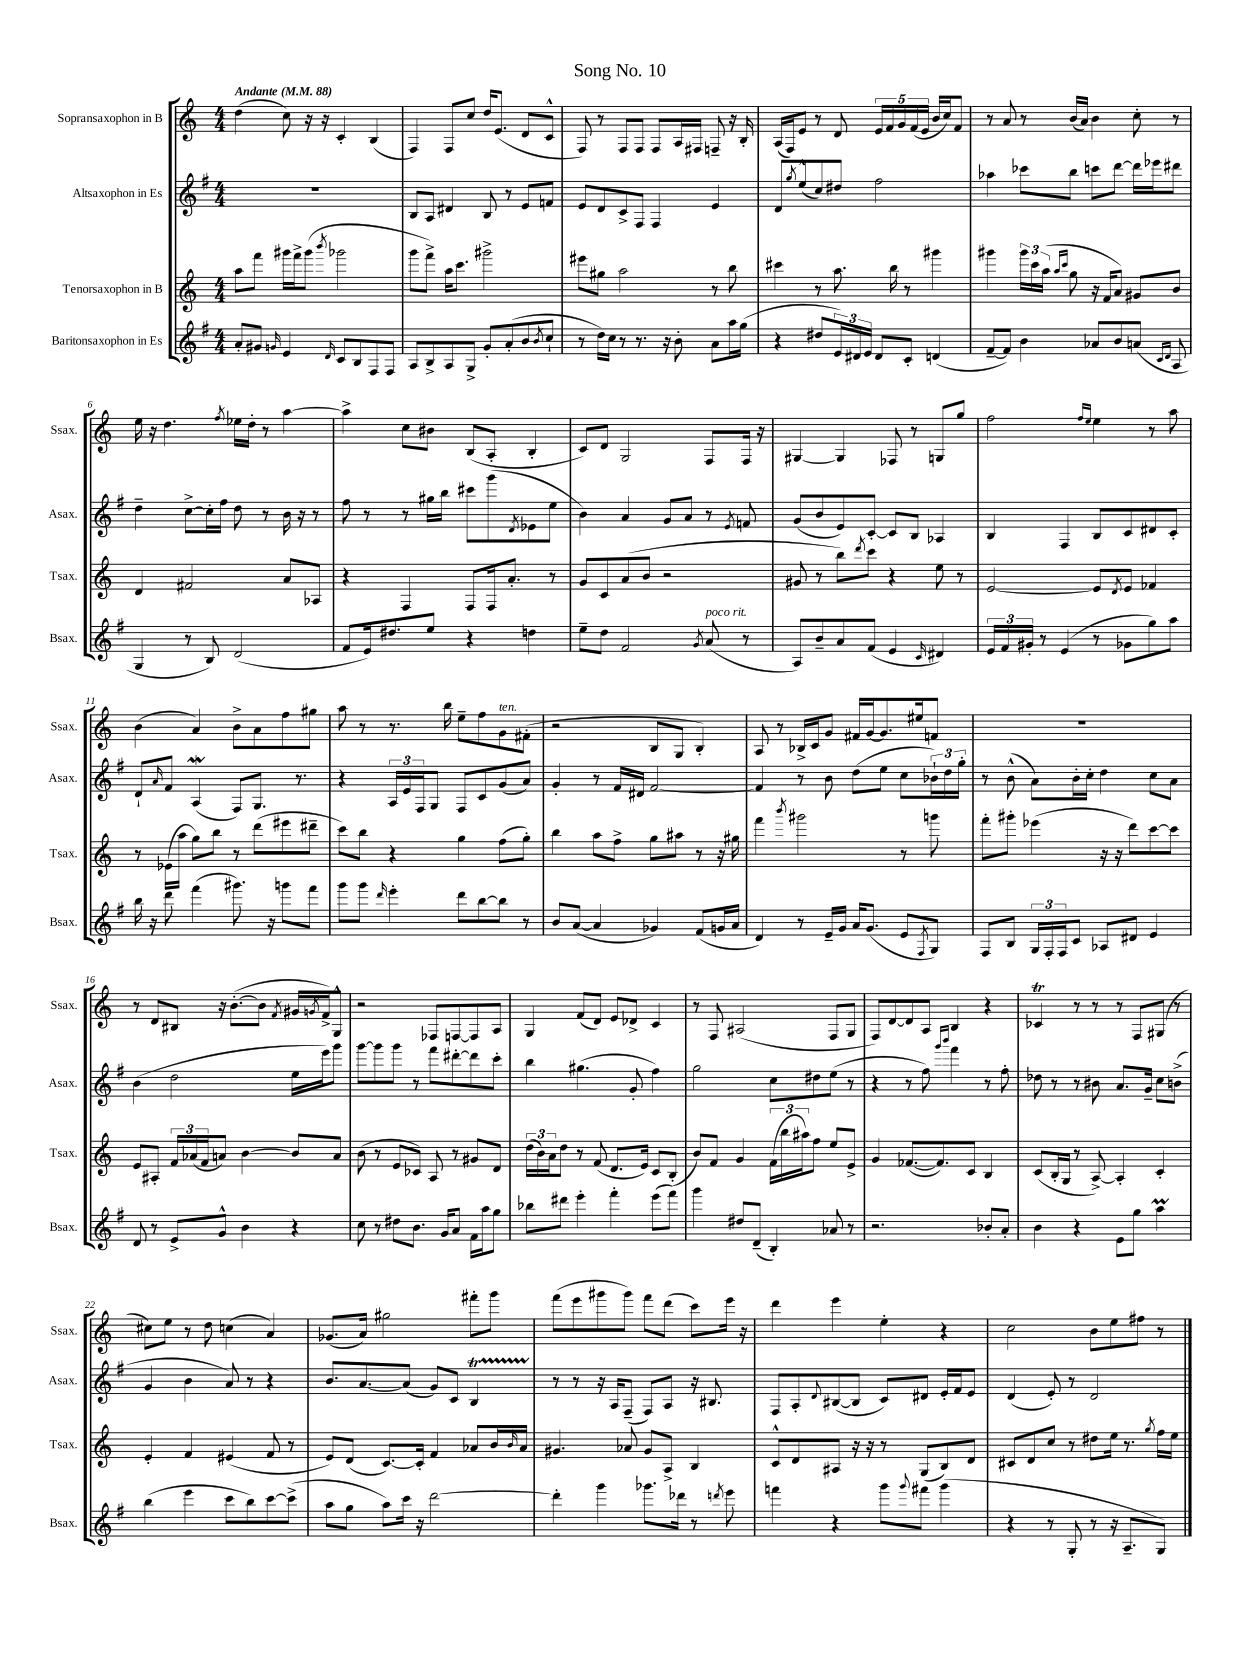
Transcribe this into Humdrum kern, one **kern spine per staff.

**kern	**kern	**kern	**kern
*part4	*part3	*part2	*part1
*staff4	*staff3	*staff2	*staff1
*I"Baritonsaxophon in Es	*I"Tenorsaxophon in B	*I"Altsaxophon in Es	*I"Sopransaxophon in B
*I'Bsax.	*I'Tsax.	*I'Asax.	*I'Ssax.
*clefG2	*clefG2	*clefG2	*clefG2
*k[f#]	*k[]	*k[f#]	*k[]
*M4/4	*M4/4	*M4/4	*M4/4
*MM88	*MM88	*MM88	*MM88
=1	=1	=1	=1
!	!	!	!LO:TX:a:B:t=Andante
8a'/L	8aa\L	1r	(4dd\
8g#X/J	8fff\J	.	.
16qqgn/	.	.	.
4e/	16ggg#X\LL	.	8cc\)
.	16fff^\J	.	.
.	(8ggg#\J	.	16r
.	.	.	16r
16qqd/	8qbbb/	.	.
8c/L	2ggg-X\	.	4c'/
8B/	.	.	.
8F#/	.	.	(4B/
8F#/J	.	.	.
=2	=2	=2	=2
8A/L	8ggg\L	8B/L	4F/)
8B^/	8fff^\J)	8A/J	.
8A/	16aa\KL	4d#X/	8F/L
.	8.ccc\J	.	.
8G^/J	.	.	8cc/J
8g'/L	2ggg#X^\	8B/	16dd/KL
.	.	.	(8.e/J
(8a'/	.	8r	.
8b/	.	8e/L	8d/L
8qb/	.	.	.
8cc`/J	.	8fn/J	8c^^/J
=3	=3	=3	=3
8r	8eee#X\L	8e/L	8F/)
16dd\LL)	8gg#X\J	8d/	8r
16cc\JJ	.	.	.
8r	2aa\	8c^/	8F/L
8.r	.	8F#/J	8F/J
.	.	4F#/	8F/L
16r	.	.	.
8b'\	.	.	16A/L
.	.	.	16F#X/JJ
8a\L	8r	4e/	8Fn~/
16aa\L	8bb\	.	16r
(16gg\JJ	.	.	16B'/
=4	=4	=4	=4
4r	4ccc#X\	8d/L	(16A/LL
.	.	.	16F/J)
.	.	8qgg/	.
.	.	(8ee^^/	8e/J
8dd#X/L	8r	8cc/)	8r
24e/L)	8.aa\	8dd#X/J	8d/
24d#X/	.	.	.
24e/JJ	.	.	.
8d#/L	.	2ff#\	20e/LL
.	.	.	20f/
.	16bb\	.	.
.	.	.	20g/
8c'/J	8r	.	.
.	.	.	(20f/
.	.	.	20e/JJ
(4dn/	4ggg#X\	.	16b/LL
.	.	.	16cc/J)
.	.	.	8f/J
=5	=5	=5	=5
[8f#~/L	4ggg#X\	4aa-X\	8r
8f#/J])	.	.	8a/
4b\	24ggg#\LL	8ccc-X\L	8r
.	24ccc\	.	.
.	(24aa\JJ	.	.
.	16qqaa/LL	.	.
.	16qqccc/JJ	.	.
.	8gg\	8bb\J	(16b/LL
.	.	.	16a/JJ)
8a-X/L	16r	8cccn\L	4b\
.	16f/KL	.	.
8b/	8a/J)	[8ddd\J	.
(8an/J	8g#X/L	16ddd\LL]	8cc'\
.	.	16eee-X\J	.
16qqc/LL	.	.	.
16qqd/JJ	.	.	.
8A/	8b/J	8ddd#X\J	8r
!!LO:LB:g=z
=6	=6	=6	=6
4G/	4d/	4dd~\	16ee\
.	.	.	16r
.	.	.	4.dd\
8r	2f#X/	[8cc^\L	.
8B/)	.	16cc'\L]	.
.	.	16ff#\JJ	.
.	.	.	8qff/
(2d/	.	8dd\	16ee-X\LL
.	.	.	16dd'\JJ
.	.	8r	8r
.	8a/L	16b\	[4aa\
.	.	16r	.
.	8A-X/J	8r	.
=7	=7	=7	=7
8f#/L	4r	8ff#\	4aa^\]
16e/k)	.	8r	.
8.dd#X/	.	.	.
.	4F/	8r	8cc\L
8ee/J	.	16gg#X\LL	8b#X\J
.	.	16bb\JJ	.
4r	8F/L	8ccc#X\L	(8B/L
.	16F/k	(8ggg\	8A'/J
.	8.a'/J	.	.
.	.	8qd/	.
4ddn\	.	8e-X\	4B'/
.	8r	8ee\J	.
=8	=8	=8	=8
8ee~\L	8g/L	4b\)	8c/L)
8dd\J	8c/	.	8d/J
2f#/	(8a/	4a/	2G/
.	8b/J	.	.
.	2r	8g/L	.
.	.	8a/J	.
8qg/	.	.	.
!LO:TX:a:i:t=poco rit.	!	!	!
(8a/	.	8r	8F/L
.	.	8qe/	.
8r	.	8fn/	16F/Jk
.	.	.	16r
=9	=9	=9	=9
8A/L)	8g#X/	(8g/L	[4G#X/
8b~/	8r	8b/	.
8a/	8bb\L)	8e/)	4G#/]
.	8qddd/	.	.
(8f#/J	8ccc\J	[8c'/J	.
4e/	4r	8c/L]	8F-X/
.	.	8B/J	8r
16qqc/	.	.	.
4d#X/)	8ee\	4A-X/	8Gn/L
.	8r	.	8gg/J
=10	=10	=10	=10
24e/LL	[2e/	4B/	2ff\
24f#/	.	.	.
24g#X'/JJ	.	.	.
8r	.	.	.
(4e/	.	4F#/	.
.	.	.	16qqff/LL
.	.	.	16qqee/JJ
8r	8e/L]	8B/L	4ee\
.	8qd/	.	.
8g-X\L	8e/J	8c/	.
8gg\)	4f-X/	8d#X/	8r
8aa\J	.	8c'/J	8aa\
!!LO:LB:g=z
=11	=11	=11	=11
16bb\	8r	8d`/L	(4b\
16r	.	.	.
.	.	16qqa/	.
8ddd\	(16e-X\LL	8f#/J	.
.	16aa\JJ	.	.
(4fff#\	8gg\L)	(4AW/	4a/)
.	8bb\J	.	.
8.ggg#X\)	8r	8F#/L)	8b^\L
.	(8ddd\L	8.G/J	8a\
16r	.	.	.
8gggn\L	8eee#X\	.	8ff\
.	.	8.r	.
8fff#\J	8ddd#X~\J	.	8gg#X\J
=12	=12	=12	=12
8ggg\L	8ccc\L)	4r	8aa\
8ggg\J	8bb\J	.	8r
16qqddd/	.	.	.
4eee'\	4r	24A/LL	8.r
.	.	24e/	.
.	.	24F#/J	.
.	.	8G/J	.
.	.	.	16bb\
8ddd\L	4gg\	8F#/L	8ee~\L
[8bb\	.	8c/	8ff\
!	!	!	!LO:TX:a:i:t=ten.
8bb\J]	(8ff\L	(8g/	8g\
8r	8gg'\J)	8a/J)	(8f#X'\J
=13	=13	=13	=13
8b/L	4bb\	4g'/	2r
([8a/J	.	.	.
4a/]	8aa\L	8r	.
.	8ff^\J	16f#/LL	.
.	.	16d#X/JJ	.
4g-X/)	8gg\L	[2f#/	8B/L
.	8aa#X\J	.	8G/J
(8f#/L	8r	.	4B'/)
16gn/L	16r	.	.
16a/JJ	16gg#X\	.	.
=14	=14	=14	=14
4d/)	4fff\	4f#/]	8A/
.	.	.	8r
.	8qbbb/	.	.
8r	2ggg#X\	8r	16B-X^/LL
.	.	.	16c/J
16e~/LL	.	8b\	8g/J
16g/JJ	.	.	.
16a/KL	.	(8dd\L	16f#X/LL
(8.g/J	.	.	[16g/J
.	.	8ee\J	8.g/]
8e/L	8r	8cc\L	.
.	.	.	16ee#X/k
8qF#/	.	.	.
8G/J)	8gggn\	24b-X`\L)	8fn/J
.	.	24dd\	.
.	.	24gg'\JJ	.
=15	=15	=15	=15
8F#/L	8fff'\L	8r	1r
8B/J	8ggg#X'\J	(8b^^\	.
24G/LL	(4eee-X\	8a\L)	.
24F#'/	.	.	.
24F#/J	.	.	.
8c/J	.	16b'\L	.
.	.	16cc'\JJ	.
8A-X/L	16r	4dd\	.
.	16r	.	.
8d#X/J	8ddd\L)	.	.
4e/	[8ccc\	8cc\L	.
.	8ccc\J]	8a\J	.
!!LO:LB:g=z
=16	=16	=16	=16
8d/	8e/L	(4b\	8r
8r	8A#X'/J	.	8d/L
8e^/L	24f/LL	2dd\	8B#X/J
.	(24a-X/	.	.
.	24f/J	.	.
8g^^/J	8an/J)	.	16r
.	.	.	([8.b'\L
4b\	[4b\	.	.
.	.	.	8b\J]
.	.	.	8qf/
4r	8b/L]	16ee\LL	16g#X/LL
.	.	.	8qgn/
.	.	16eee\J)	16f^/J)
.	8a/J	8ggg\J	8G^^/J
=17	=17	=17	=17
8cc\	(8b\	[8ggg\L	2r
8r	8r	8ggg\]	.
8dd#X\L	8e/L	8ggg\J	.
8.b\J	8c-X/J)	8r	.
.	8A/	8fff#\L	8F-X/L
16g/KL	.	.	.
8a/J	8r	[8ddd#X'\	[8Fn/
16f#\LL	8g#X/L	8ddd#\]	8F/]
16aa\J	.	.	.
8gg\J	8d/J	8ccc'\J	8A/J
=18	=18	=18	=18
8bb-X\L	(24dd\LL	4bb\	4G/
.	24b\)	.	.
.	24a\J	.	.
8ddd#X\J	8dd\J	.	.
4eee'\	8r	(4.gg#X\	(8f/L
.	(8f/	.	8d/J)
4fff#'\	8.d/L	.	8e/L
.	.	8g'/	8d-X^/J
.	16e/Jk)	.	.
(8eee\L	8c/L	4ff#\)	4c/
8fff#\J)	(8B'/J	.	.
=19	=19	=19	=19
4ggg\	8b/L)	2gg\	8r
.	8f/J	.	8F/
8dd#X/L	4g/	.	(2A#X/
(8d~/J	.	.	.
4B'/)	(24f\LL	8cc\L	.
.	24bb\	.	.
.	24aa#X\J)	.	.
.	8ff\J	8dd#X\	.
8a-X/	8ee/L	(8ee\J	8F/L
8r	8e^/J	8r	8G/J
=20	=20	=20	=20
2.r	4g/	4r	8F/L)
.	.	.	[8d/
.	([8.f-X/L	8r	8d/]
.	.	8ff#\)	8A/J
.	8.f-/])	.	.
.	.	16qqggg/LL	.
.	.	16qqbbb/JJ	.
.	.	4fff#\	4B/
.	8c/J	.	.
8b-X'/L	4B/	8r	4r
8a'/J	.	8ff#'\	.
=21	=21	=21	=21
4b\	(8c/L	8dd-X\	4c-XT/
.	16B'/L	8r	.
.	16G/JJ	.	.
4r	8r	8r	8r
.	[8A^/)	8b#X\	8r
8e\L	4A'/]	8.a/L	8r
8gg\J	.	.	8F/L
.	.	16g~/Jk	.
4aaM\	4c'/	8cc\L	(8G#X/J
.	.	(8bn^\J	8r
!!LO:LB:g=z
=22	=22	=22	=22
(4bb\	4e'/	4g/	8cc#X\L)
.	.	.	8ee\J
4eee\	4f/	4b\	8r
.	.	.	8dd\
8ccc\L	(4e#X/	8a/)	(4ccn\
8bb\)	.	8r	.
[8ccc\	8f/	4r	4a/)
(8ccc^\J]	8r	.	.
=23	=23	=23	=23
8aa\L	8e/L)	8.b/L	(8.g-X/L
8gg\J	(8d/J	.	.
.	.	[8.a/	16a/Jk)
8aa\L)	[8.c/L)	.	2gg#X\
16ccc\Jk	.	(8a/J]	.
16r	16c'/Jk]	.	.
[2ddd\	4f/	8g/L)	.
.	.	8c/J	.
.	8a-X/L	4Bt/	8fff#X'\L
.	16b/L	.	8ggg\J
.	16qqb/	.	.
.	16a-/JJ	.	.
=24	=24	=24	=24
4ddd'\]	4.g#X/	8r	(8fff\L
.	.	8r	8eee\
4ggg\	.	16r	8ggg#X\
.	.	16A/KL	.
.	8a-X/	(8F#~/J	8ggg#\J)
8.ggg-X\L	8g#/L	8F#/L)	8fff\L
.	8A^/J	8A/J	(8ddd\J
16ddd-X\Jk	.	.	.
8r	4B/	16r	8ccc\L)
.	.	8.B#X/	.
8qdddn/	.	.	.
8eee\	.	.	16eee\Jk
.	.	.	16r
=25	=25	=25	=25
4fffn\	8c^^/L	8F#/L	4ddd\
.	8d/	8A'/	.
.	.	8qqd/	.
4r	8A#X/J	([8B#X/	4eee\
.	16r	8B#/J]	.
.	16r	.	.
8ggg\L	8r	8c/L)	4ee'\
8qqggg/	.	.	.
8fff#X\J	(8G/L	8d#X/J	.
(4ggg\	8B/)	16e'/LL	4r
.	.	16f#/J	.
.	8d/J	8e/J	.
=26	=26	=26	=26
4r	8c#X/L	(4d/	2cc\
.	8d/	.	.
8r	8cc/J	8e'/)	.
8G'/	8r	8r	.
8r	8dd#X\L	2d/	8b\L
16r	16ee\Jk	.	8ee\
8.A~/L	8.r	.	.
.	.	.	8ff#X\J
.	8qgg/	.	.
8G/J)	16ff\LL	.	8r
.	16ee\JJ	.	.
==	==	==	==
*-	*-	*-	*-
